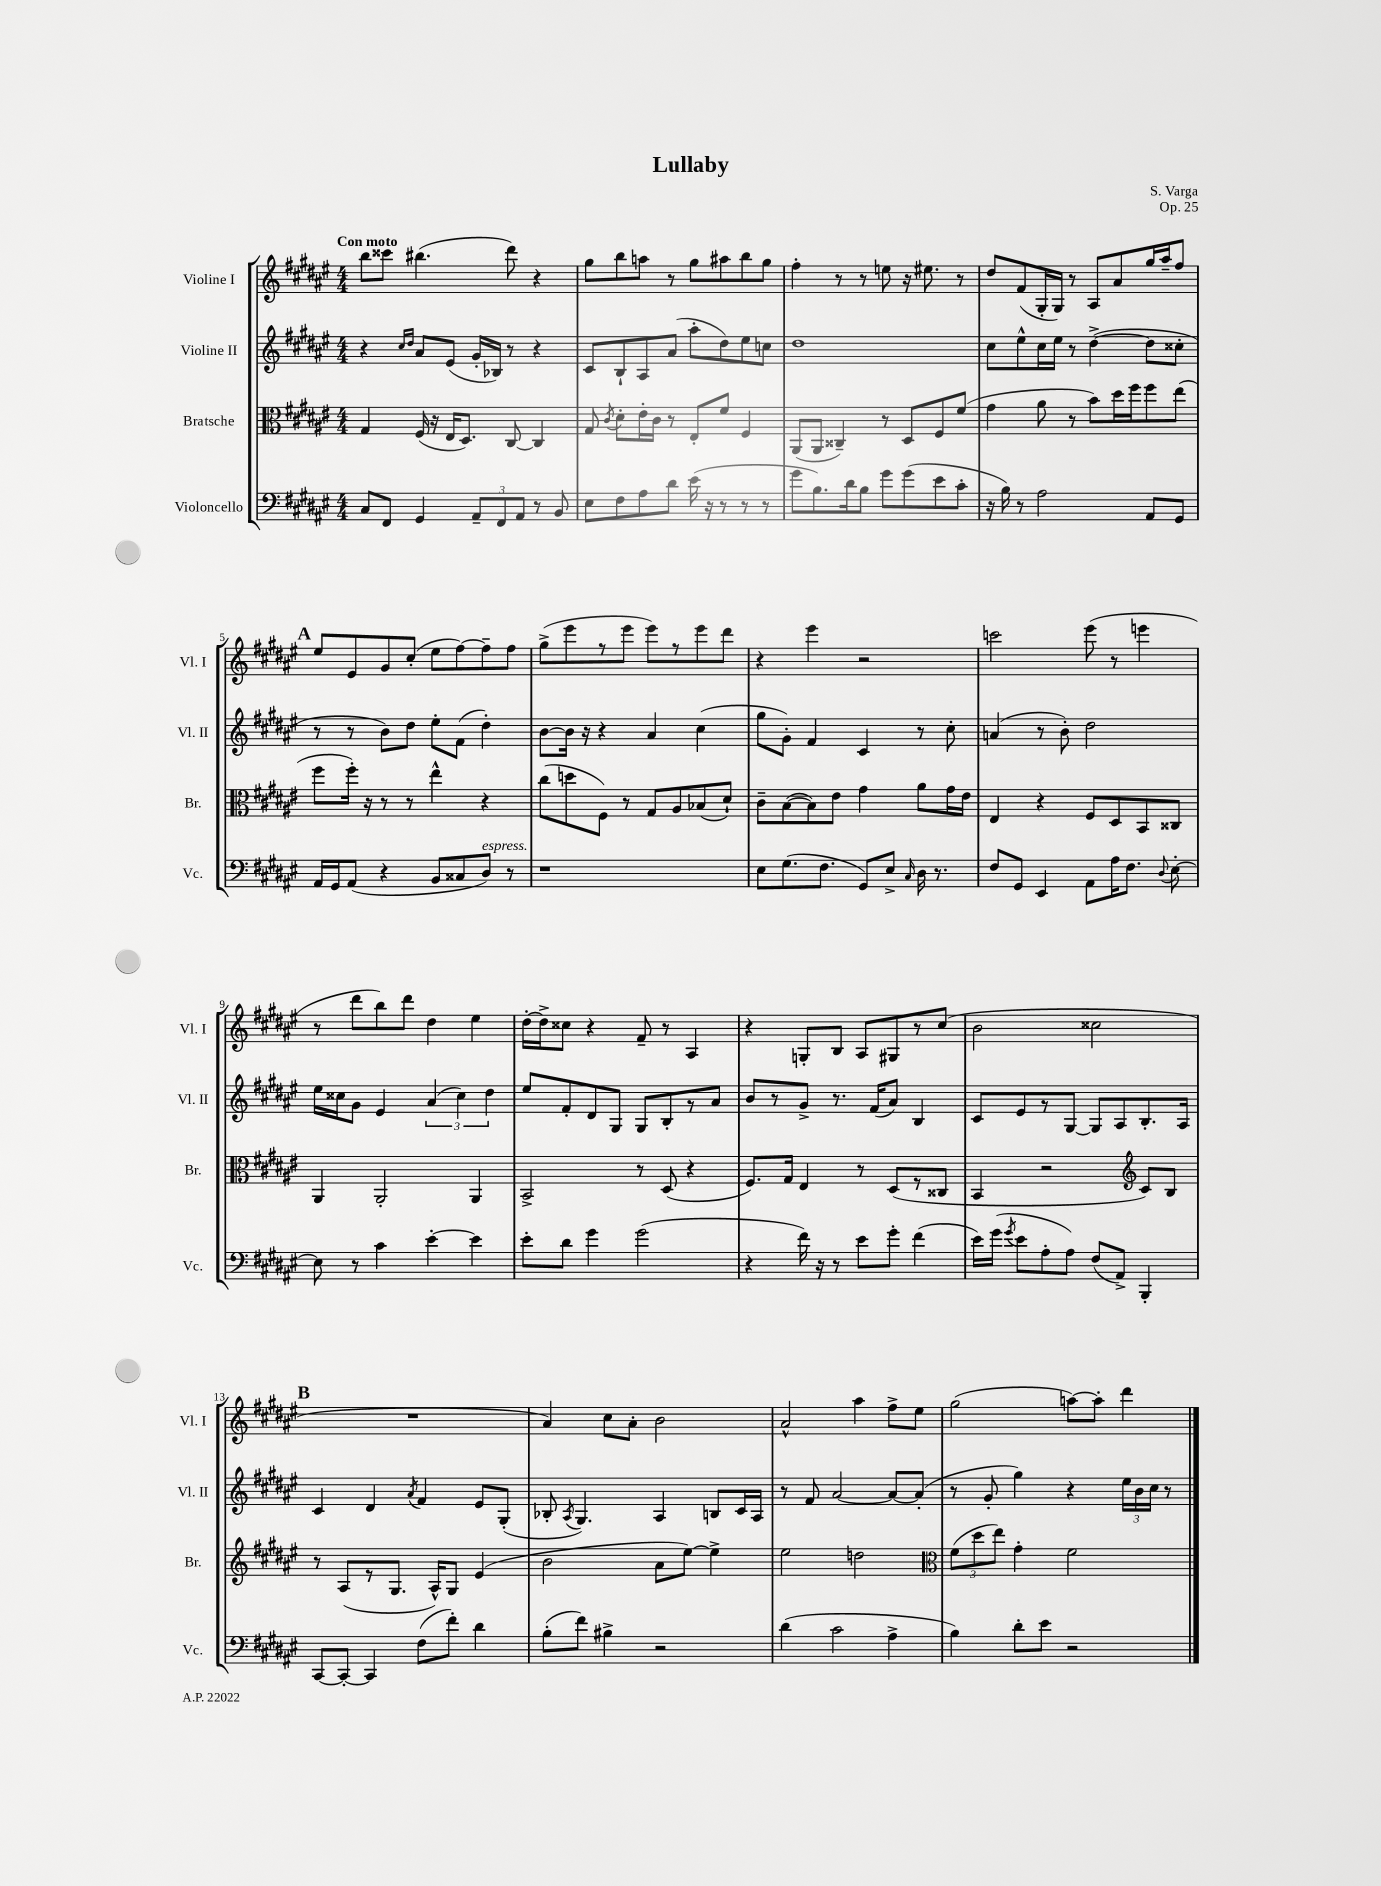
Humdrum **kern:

**kern	**kern	**kern	**kern
*part4	*part3	*part2	*part1
*staff4	*staff3	*staff2	*staff1
*I"Violoncello	*I"Bratsche	*I"Violine II	*I"Violine I
*I'Vc.	*I'Br.	*I'Vl. II	*I'Vl. I
*clefF4	*clefC3	*clefG2	*clefG2
*k[f#c#g#d#a#e#]	*k[f#c#g#d#a#e#]	*k[f#c#g#d#a#e#]	*k[f#c#g#d#a#e#]
*M4/4	*M4/4	*M4/4	*M4/4
=1	=1	=1	=1
!	!	!	!LO:TX:a:B:t=Con moto
8C#/L	4G#/	4r	8bb\L
8FF#/J	.	.	8ccc##X\J
.	.	16qqcc#/LL	.
.	.	16qqdd#/JJ	.
4GG#/	(16F#/	8a#/L	(4.bb#X\
.	16r	.	.
.	16E#/KL	(8e#/J	.
.	8.D#/J)	.	.
12AA#~/L	.	16g#'/LL	.
.	.	16B-X/JJ)	.
12FF#/	.	.	.
.	[8C#/	8r	8ddd#\)
12AA#/J	.	.	.
8r	4C#/]	4r	4r
8BB/	.	.	.
=2	=2	=2	=2
8E#\L	8G#/	8c#/L	8gg#\L
.	8qc#/	.	.
8F#\	8d#'\L	8B`/	8bb\
8A#\	16e#'\L	8A#/	8aan\J
.	16c#\JJ	.	.
8d#\J	8r	(8a#/J	8r
(16e#\	8E#'/L	8aa#'\L	8gg#\L
16r	.	.	.
8r	8f#/J	8dd#\)	8aa#X\
8r	4F#/	8ee#\	8bb\
8r	.	8ccn\J	8gg#\J
=3	=3	=3	=3
8g#\L	(8AA#/L	1dd#	4ff#'\
8.B\)	8AA#/J	.	.
.	4C##X~/)	.	8r
16d#\k	.	.	.
8B\J	.	.	8r
8g#\L	8r	.	8een\
(8g#\	8D#/L	.	16r
.	.	.	8.ee#X\
8e#\	8F#/	.	.
8c#'\J	(8f#/J	.	8r
=4	=4	=4	=4
16r	4g#\	8cc#\L	8dd#/L
16B\)	.	.	.
8r	.	8ee#^^\	(8f#/
2A#\	8a#\	16cc#\L	16G#'/L
.	.	16ee#\JJ	16G#/JJ)
.	8r	8r	8r
.	8b\L)	([4dd#^\	8A#/L
.	16dd#\L	.	8a#/
.	16ff#\J	.	.
8AA#/L	8ff#\	8dd#\L]	16gg#/L
.	.	.	16aa#~/J
8GG#/J	(8ee#\J	8cc##X'\J	8ff#/J
!!LO:LB:g=z
!!LO:REH:place=s1:t=A
=5	=5	=5	=5
16AA#/LL	8ff#\L	8r	8ee#/L
16GG#/J	.	.	.
(8AA#/J	16ff#'\Jk)	8r	8e#/
.	16r	.	.
4r	8r	8b\L)	8g#/
.	8r	8dd#\J	(8cc#'/J
8BB/L	4ee#^^\	8ee#'\L	8ee#\L
8C##X/	.	(8f#\J	[8ff#\)
!LO:TX:a:i:t=espress.	!	!	!
8D#/J)	4r	4dd#'\)	8ff#~\]
8r	.	.	8ff#\J
=6	=6	=6	=6
1r	(8cc#\L	[8b\L	(8gg#^\L
.	8ddn\	16b\Jk]	8eee#\
.	.	16r	.
.	8F#\J)	4r	8r
.	8r	.	8eee#\J
.	8G#/L	4a#/	8eee#\L)
.	8A#/	.	8r
.	(8B-X/	(4cc#\	8eee#\
.	8d#`/J)	.	8ddd#\J
=7	=7	=7	=7
8E#\L	8c#~\L	8gg#\L	4r
(8.G#\	([8B\	8g#'\J)	.
.	8B\])	4f#/	4eee#\
8.F#\J	.	.	.
.	8e#\J	.	.
8GG#/L)	4g#\	4c#/	2r
8E#^/J	.	.	.
16qqC#/	.	.	.
16D#\	8a#\L	8r	.
8.r	.	.	.
.	16g#\L	8cc#'\	.
.	16e#\JJ	.	.
=8	=8	=8	=8
8F#/L	4E#/	(4an/	2cccn\
8GG#/J	.	.	.
4EE#/	4r	8r	.
.	.	8b'\)	.
8AA#\L	8F#/L	2dd#\	(8eee#\
16A#\K	8D#/	.	8r
8.F#\J	.	.	.
.	8BB/	.	4eeen\
8qqD#/	.	.	.
[8E#'\	8C##X/J	.	.
!!LO:LB:g=z
=9	=9	=9	=9
8E#\]	4AA#/	16ee#\LL	8r
.	.	16cc##X\J	.
8r	.	8g#\J	8ddd#\L
4c#\	2AA#'/	4e#/	8bb\)
.	.	.	8ddd#\J
[4e#'\	.	(6a#/	4dd#\
.	.	6cc##\)	.
4e#\]	4AA#/	.	4ee#\
.	.	6dd#\	.
=10	=10	=10	=10
8e#'\L	2BB^/	8ee#/L	[16dd#'\LL
.	.	.	16dd#^\J]
8d#\J	.	8f#'/	8cc##X\J
4g#\	.	8d#/	4r
.	.	8G#/J	.
(2g#\	8r	8G#/L	8f#~/
.	(8D#/	8B'/	8r
.	4r	8r	4A#/
.	.	8a#/J	.
=11	=11	=11	=11
4r	8.F#/L)	8b/L	4r
.	.	8r	.
.	16G#/Jk	.	.
16f#\)	4E#/	8g#^/J	8Gn'/L
16r	.	.	.
8r	.	8.r	8B/J
8e#\L	8r	.	8A#/L
.	.	(16f#/KL	.
8g#'\J	(8D#/L	8a#/J)	8G#X/
(4f#\	8r	4B/	8r
.	8C##X/J	.	(8cc#/J
=12	=12	=12	=12
16e#\LL)	4BB/	8c#/L	2b\
(16g#\JJ	.	.	.
8qg#/	.	.	.
8e#\L	.	8e#/	.
8A#'\	2r	8r	.
8A#\J)	.	[8G#/J	.
(8F#/L	.	8G#/L]	2cc##X\
8AA#^/J)	.	8A#/	.
*	*clefG2	*	*
4BBB'/	8c#/L)	8.B'/	.
.	8B/J	.	.
.	.	16A#/Jk	.
!!LO:LB:g=z
!!LO:REH:place=s1:t=B
=13	=13	=13	=13
[8CC#/L	8r	4c#/	1r
8CC#'/J_	(8A#/L	.	.
4CC#/]	8r	4d#/	.
.	8.G#/J	.	.
.	.	8qa#/	.
(8F#\L	.	4f#/	.
.	16A#^^/KL)	.	.
8f#'\J)	8G#/J	.	.
4d#\	(4e#/	8e#/L	.
.	.	(8G#'/J	.
=14	=14	=14	=14
(8B'\L	2b\	8B-X'/	4a#/)
.	.	8qA#/	.
8f#\J)	.	4.G#/)	.
4B#X^\	.	.	8cc#\L
.	.	.	8a#'\J
2r	8a#\L	4A#/	2b\
.	[8ee#\J)	.	.
.	4ee#^\]	8Bn/L	.
.	.	16c#/L	.
.	.	16A#/JJ	.
=15	=15	=15	=15
(4d#\	2ee#\	8r	2a#^^/
.	.	8f#/	.
2c#\	.	[2a#/	.
.	2ddn\	.	4aa#\
4A#^\	.	8a#/L_	8ff#^\L
.	.	(8a#'/J]	8ee#\J
=16	=16	=16	=16
*	*clefC3	*	*
4B\)	(12f#\L	8r	(2gg#\
.	12dd#\	.	.
.	.	8g#'/	.
.	12ee#\J)	.	.
8d#'\L	4g#'\	4gg#\)	.
8e#\J	.	.	.
2r	2f#\	4r	[8aan\L)
.	.	.	8aa'\J]
.	.	24ee#\LL	4ddd#\
.	.	24b\	.
.	.	24cc#\JJ	.
.	.	8r	.
==	==	==	==
*-	*-	*-	*-
